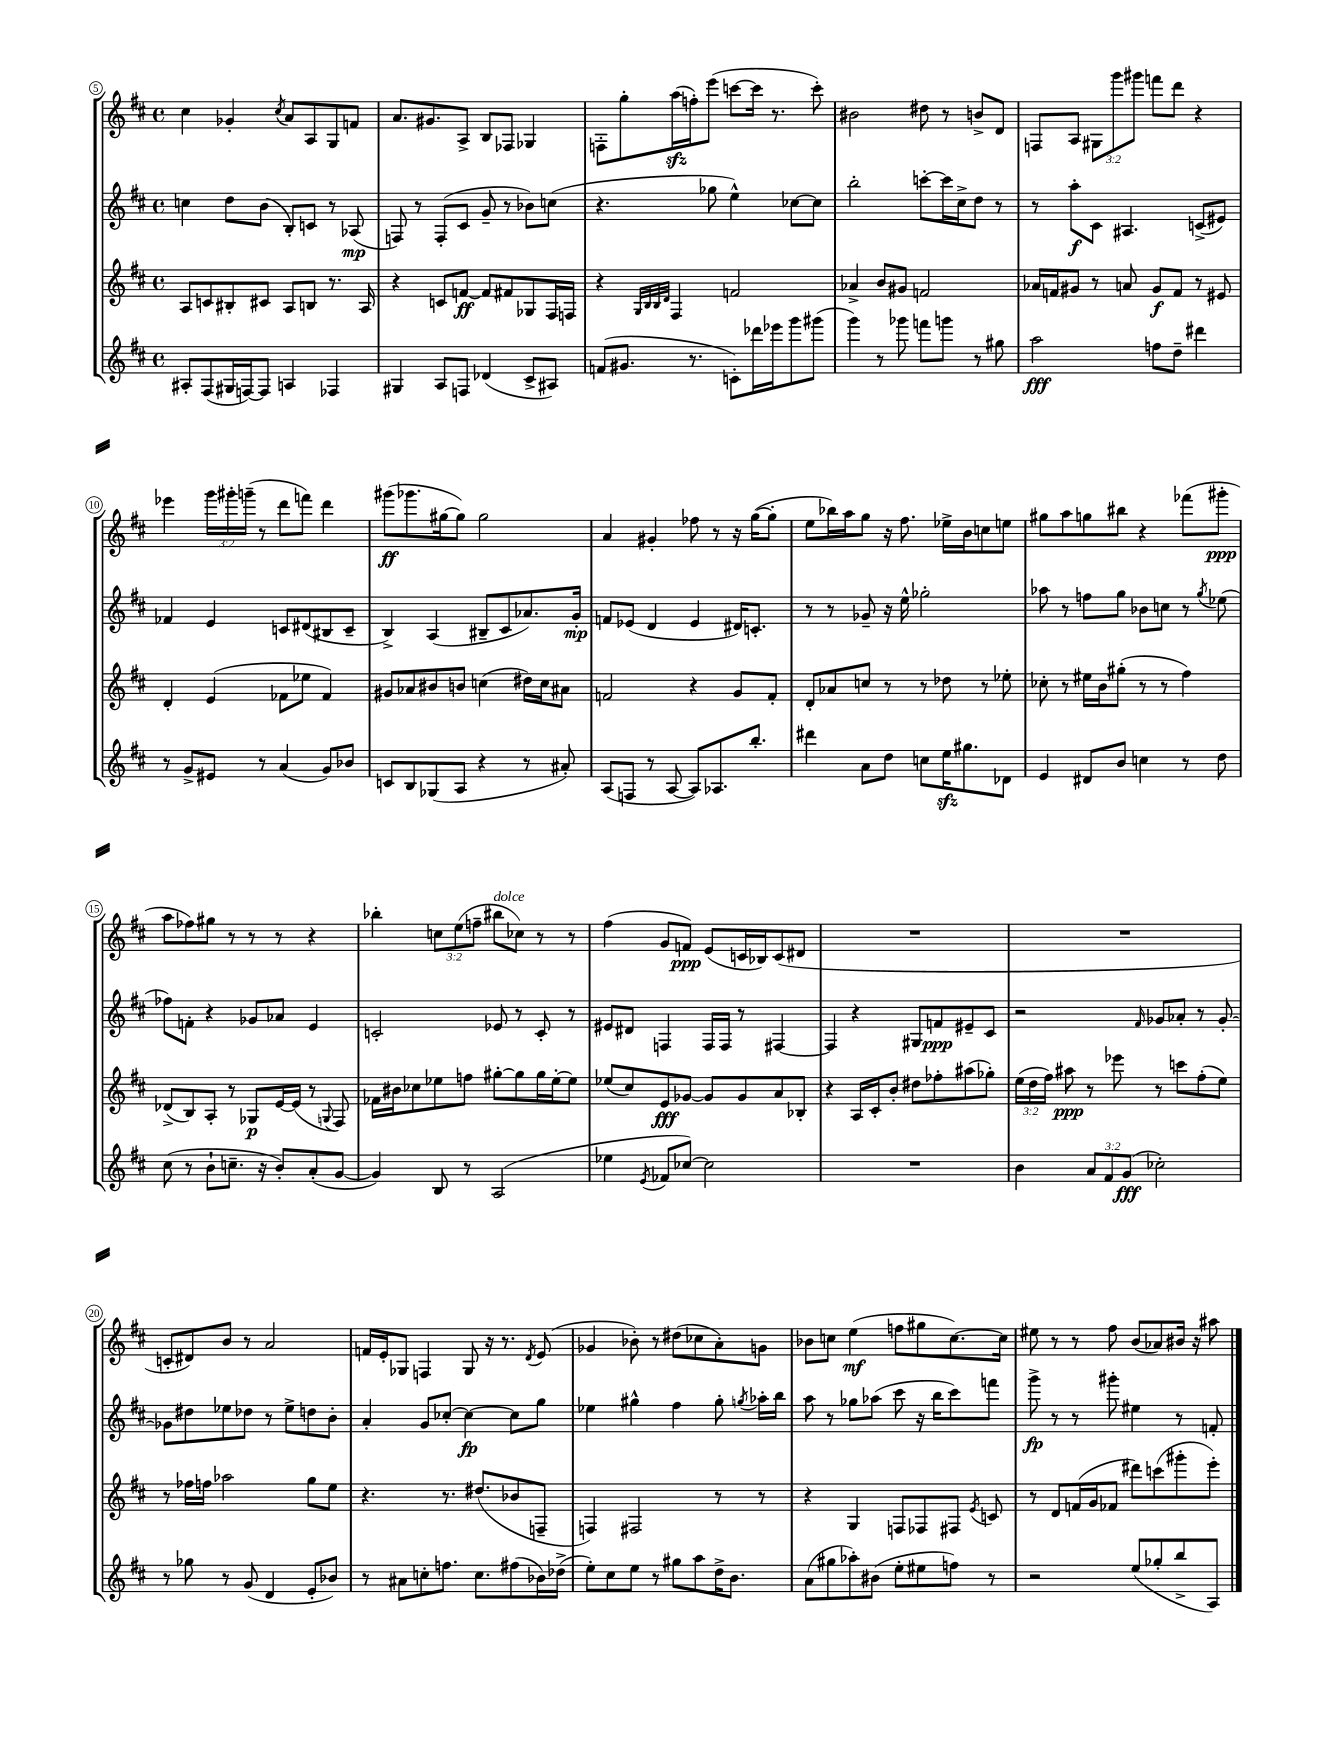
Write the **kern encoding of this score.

**kern	**kern	**kern	**kern
*staff4	*staff3	*staff2	*staff1
*clefG2	*clefG2	*clefG2	*clefG2
*k[f#c#]	*k[f#c#]	*k[f#c#]	*k[f#c#]
*M4/4	*M4/4	*M4/4	*M4/4
*met(c)	*met(c)	*met(c)	*met(c)
8A#'/L	8A/L	4cc\	4cc#\
(8F#/	8c/	.	.
16G#/L	8B#'/	8dd\L	4g-'/
[16F/J)	.	.	.
8F/]J	8c#/J	(8b\J	.
.	.	.	8qcc#/
4A/	8A/L	8B'/L)	8a/L
.	8B/J	8c/J	8A/
4F-/	8.r	8r	8G/
.	.	(8A-/	8f/J
.	16A/	.	.
=	=	=	=
4G#/	4r	8F/)	8.a/L
.	.	8r	.
.	.	.	8.g#/
8A/L	8c/L	(8F'/L	.
8F/J	[8f/J	8c#/J	8A^/J
(4d-/	8f/]L	8g~/	8B/L
.	8f#/	8r	8F-/J
8c#^/L	8G-/	8b-\L)	4G-/
8A#/J)	16F#/L	(8cc\J	.
.	16F/JJ	.	.
=	=	=	=
(8f/L	4r	4.r	8F'\L
8.g#/J	.	.	8gg'\
.	32qqG/LLL	.	.
.	32qqB/	.	.
.	32qqB/	.	.
.	32qqd/JJJ	.	.
.	4F#/	.	(16aa\L
8.r	.	.	16ff'\J)
.	.	8gg-\	(8eee\J
8c'\L)	2f/	4ee^^\)	[8ccc\L
16ddd-\L	.	.	16ccc\]Jk
16eee-\J	.	.	8.r
8ggg\	.	[8cc-\L	.
(8ggg#\J	.	8cc-\]J	8ccc'\)
=	=	=	=
4ggg\)	4a-^/	2bb'\	2b#\
8r	8b/L	.	.
8ggg-\	8g#/J	.	.
8fff\L	2f/	[8ccc'\L	8dd#\
8ggg\J	.	16ccc\]L	8r
.	.	16cc#^\J	.
8r	.	8dd\J	8b^/L
8gg#\	.	8r	8d/J
=	=	=	=
2aa\	16a-/LL	8r	8F/L
.	16f/J	.	.
.	8g#/J	8aa'\L	8A/J
.	8r	8c#\J	12G#\L
.	.	.	12ggg\
.	8a/	4.A#/	.
.	.	.	12ggg#\J
8ff\L	8g#/L	.	8fff\L
8dd~\J	8f/J	.	8ddd\J
4ddd#\	8r	(8c^/L	4r
.	8e#/	8e#/J)	.
=	=	=	=
8r	4d'/	4f-/	4eee-\
8g^/L	.	.	.
8e#/J	(4e/	4e/	24ggg\LL
.	.	.	24ggg#'\
.	.	.	(24ggg~\JJ
8r	.	.	8r
(4a/	8f-\L	8c/L	8ddd\L
.	8ee-\J	(8d#/	8fff\J)
8g/L)	4f-/)	8B#/	4ddd\
8b-/J	.	8c~/J	.
=	=	=	=
8c/L	8g#/L	4B^/)	(8ggg#\L
8B/	8a-/	.	8.ggg-\
(8G-/	8b#/	(4A/	.
.	.	.	[16gg#\k
8A/J	8b/J	.	8gg#\]J)
4r	(4cc\	8B#~/L	2gg#\
.	.	8c#/	.
8r	16dd#\LL)	8.a-/)	.
.	16cc\J	.	.
8a#'/)	8a#\J	.	.
.	.	16g'/Jk	.
=	=	=	=
(8A/L	2f/	8f/L	4a/
8F/J	.	(8e-/J	.
8r	.	4d/	4g#'/
[8A/	.	.	.
8A/]L)	4r	4e-/	8ff-\
8.A-/	.	.	8r
.	8g/L	16d#/LK)	16r
8.bb'/J	.	8.c'/J	([16gg\LK
.	8f'/J	.	8gg'\]J
=	=	=	=
4ddd#\	8d'/L	8r	8ee\L
.	8a-/	8r	16bb-\L)
.	.	.	16aa\J
8a\L	8cc/J	8g-~/	8gg\J
8dd\J	8r	16r	16r
.	.	16ee^^\	8.ff#\
8cc\L	8r	2gg-'\	.
16ee\K	8dd-\	.	16ee-^\LL
8.gg#\	.	.	16b\J
.	8r	.	8cc\
8d-\J	8ee-'\	.	8ee\J
=	=	=	=
4e/	8cc-'\	8aa-\	8gg#\L
.	8r	8r	8aa\
8d#/L	16ee#\LL	8ff\L	8gg\
.	16b\J	.	.
8b/J	(8gg#'\J	8gg\J	8bb#\J
4cc\	8r	8b-\L	4r
.	8r	8cc\J	.
8r	4ff#\)	8r	(8fff-\L
.	.	8qgg/	.
8dd\	.	(8ee-\	8ggg#'\J
=	=	=	=
(8cc#\	(8d-^/L	8ff-\L)	8aa\L
8r	8B/)	8f'\J	8ff-\)
8b`\L	8A'/J	4r	8gg#\J
8.cc~\J	8r	.	8r
.	8G-/L	8g-/L	8r
16r	.	.	.
8b'/L)	[16e/L	8a-/J	8r
.	(16e/]JJ	.	.
(8a'/	8r	4e/	4r
.	8qqG/	.	.
[8g/J	8F#/)	.	.
=	=	=	=
4g/])	16f-\LL	2c'/	4bb-'\
.	16b#\J	.	.
.	8cc-\	.	.
8B/	8ee-\	.	12cc\L
.	.	.	(12ee\
8r	8ff\J	.	.
.	.	.	12ff~\J
(2A/	[8gg#'\L	8e-/	8bb#\L
.	8gg#\]	8r	8cc-\J)
.	16gg#\L	8c'/	8r
.	[16ee-'\J	.	.
.	8ee-\]J	8r	8r
=	=	=	=
4ee-\	(8ee-/L	8e#/L	(4ff#\
.	8cc#/)	8d#/J	.
8qe/	.	.	.
8f-/L	8e/	4F/	8g/L
[8cc-/J)	[8g-/J	.	8f/J)
2cc-\]	8g-/]L	16F/LL	(8e/L
.	.	16F/JJ	.
.	8g-/	8r	16c/L
.	.	.	16B-/J)
.	8a/	[4F#/	(8c/
.	8B-'/J	.	8d#/J
=	=	=	=
1r	4r	4F#/]	1r
.	16A/LL	4r	.
.	16c#'/J	.	.
.	8b'/J	.	.
.	8dd#\L	8G#/L	.
.	8ff-'\	8f/	.
.	(8aa#\	8e#~/	.
.	8gg-'\J)	8c#/J	.
=	=	=	=
4b\	(24ee\LL	2r	1r
.	24dd\	.	.
.	24ff#\JJ)	.	.
.	8aa#\	.	.
12a/L	8r	.	.
12f#/	.	.	.
.	8eee-\	.	.
(12g/J	.	.	.
.	.	16qqf#/	.
2cc-'\)	8r	8g-/L	.
.	8ccc\L	8a-'/J	.
.	(8ff#'\	8r	.
.	8ee\J)	[8g-'/	.
=	=	=	=
8r	8r	8g-\]L	8c'/L
8gg-\	16ff-\LL	8dd#\	8d#/)
.	16ff\JJ	.	.
8r	2aa-\	8ee-\	8b/J
(8g/	.	8dd-\J	8r
4d/	.	8r	2a/
.	.	8ee-^\L	.
8e'/L	8gg\L	8dd\	.
8b-/J)	8ee\J	8b'\J	.
=	=	=	=
8r	4.r	4a'/	16f/LL
.	.	.	16e'/J
8a#\L	.	.	8G-/J
8cc'\	.	8g/L	4F/
8.ff\J	8.r	[8cc-'/J	.
.	.	4cc-\_	8G-/
8.cc\L	(8.dd#/L	.	.
.	.	.	16r
.	.	.	8.r
(8ff#\	8b-/	8cc-\]L	.
.	.	.	8qd/
16b-\L)	8F~/J	8gg\J	(8e/
(16dd-^\JJ	.	.	.
=	=	=	=
8ee'\L)	4F/)	4ee-\	4g-/
8cc#\	.	.	.
8ee\J	2F#/	4gg#^^\	8b-'\)
8r	.	.	8r
8gg#\L	.	4ff#\	(8dd#\L
8aa\	.	.	8cc-\
16dd^\K	8r	8gg#'\	8a'\)
8.b\J	.	.	.
.	.	8qgg/	.
.	8r	16aa-'\LL	8g\J
.	.	16bb\JJ	.
=	=	=	=
(8a\L	4r	8aa\	8b-\L
8gg#\	.	8r	8cc\J
8aa-'\)	4G/	8gg-\L	(4ee\
(8b#\J	.	(8aa-\J	.
8ee'\L	8F/L	8ccc#\	8ff\L
8ee#\	8F-/	16r	8gg#\
.	.	16bb\LK	.
8ff\J)	8F#/J	8ccc#\)	[8.cc\)
.	8qe/	.	.
8r	8c/	8fff\J	.
.	.	.	16cc\]Jk
=	=	=	=
2r	8r	8ggg^\	8ee#\
.	8d/L	8r	8r
.	(16f/L	8r	8r
.	16g/J	.	.
.	8f-/J	8ggg#'\	8ff#\
(8ee/L	8ddd#\L)	4ee#\	(8b/L
8gg-'/	(8ccc\	.	8a-/)
8bb^/	8ggg#'\	8r	16b#/Jk
.	.	.	16r
8A/J)	8eee'\J)	8f'/	8aa#\
==	==	==	==
*-	*-	*-	*-
